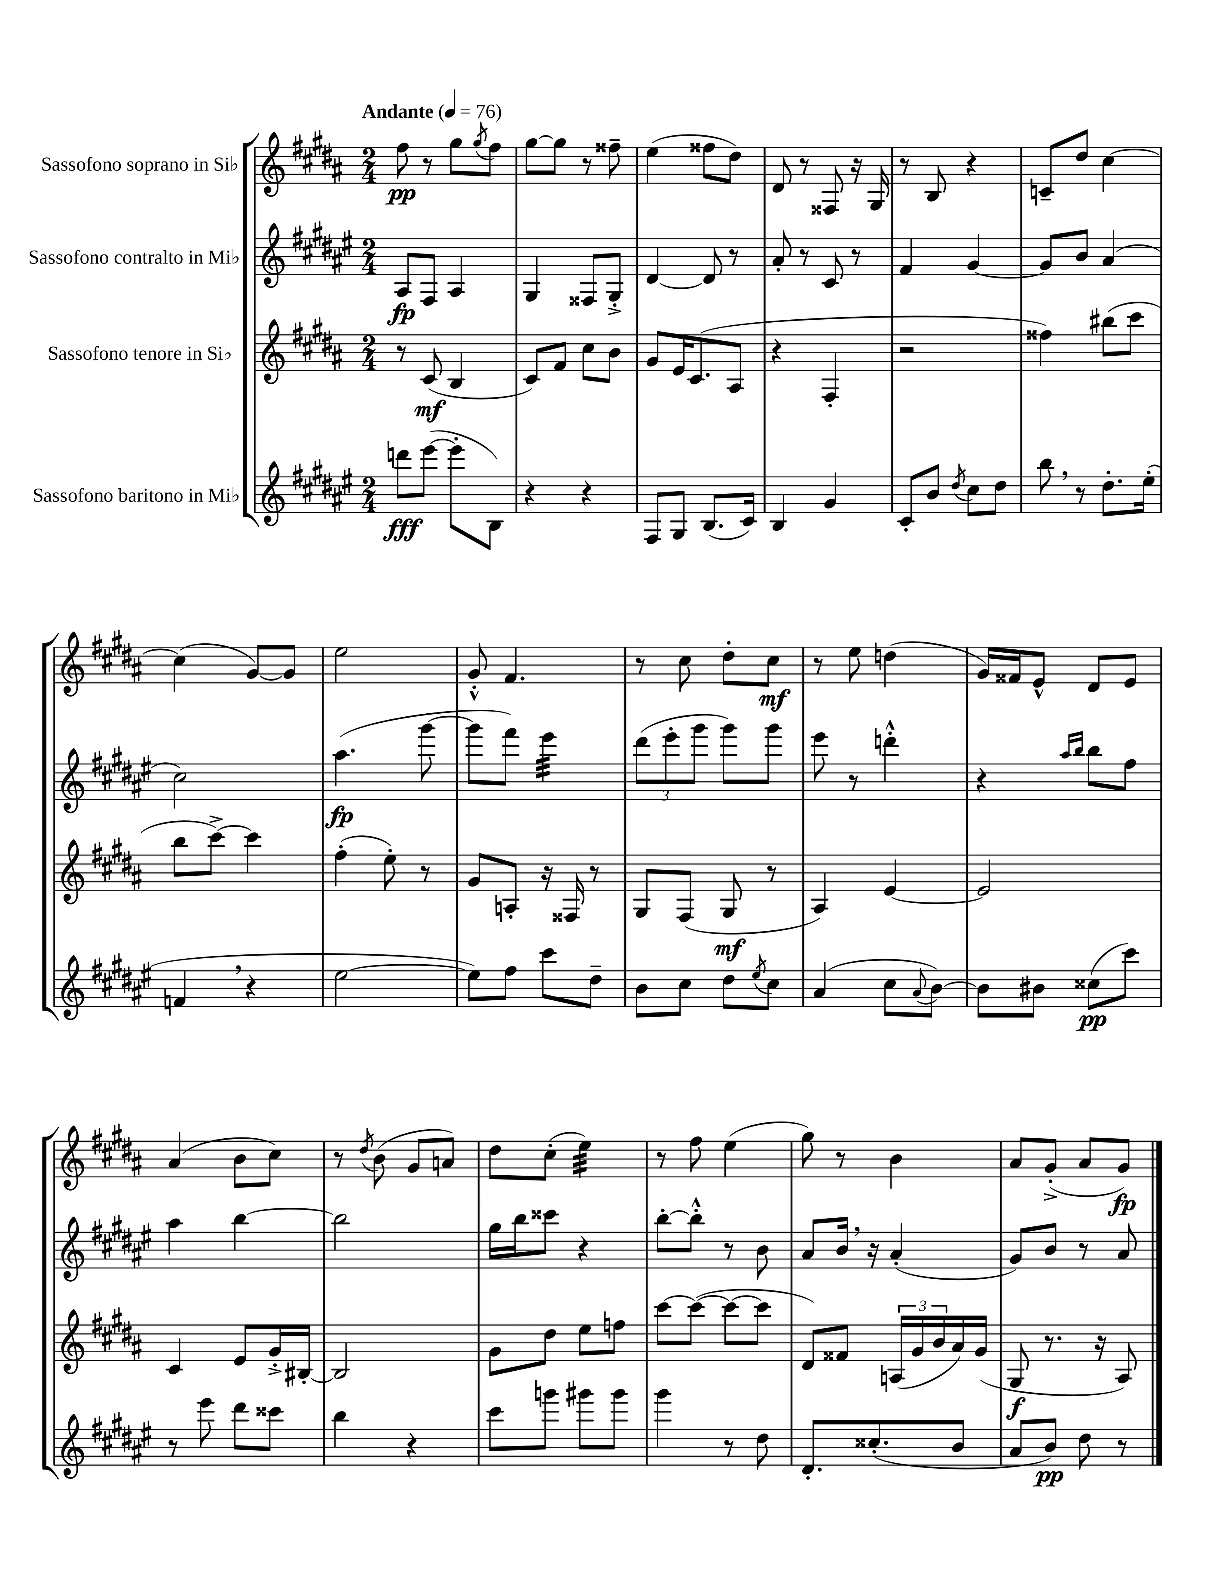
<<
\new StaffGroup <<
\new Staff = "s0" \with { instrumentName = "Sassofono soprano in Sib" } {
    \clef treble \key b \major \numericTimeSignature \time 2/4 \tempo "Andante" 4 = 76
    fis''8\pp r8 gis''8 \acciaccatura { gis''8 } fis''8 |
    gis''8~ gis''8 r8 fisis''8-- |
    e''4( fisis''8 dis''8) |
    dis'8 r8 fisis8 r16 gis16 |
    r8 b8 r4 |
    c'8-- dis''8 cis''4~ |
    cis''4( gis'8~) gis'8 |
    e''2 |
    gis'8-.-^ fis'4. |
    r8 cis''8 dis''8-. cis''8\mf |
    r8 e''8 d''4( |
    gis'16) fisis'16 e'8-^ dis'8 e'8 |
    ais'4( b'8 cis''8) |
    r8 \acciaccatura { dis''8 } b'8( gis'8 a'8) |
    dis''8 cis''8-.( e''4:32) |
    r8 fis''8 e''4( |
    gis''8) r8 b'4 |
    ais'8 gis'8-.->( ais'8 gis'8\fp) \bar "|." |
}
\new Staff = "s1" \with { instrumentName = "Sassofono contralto in Mib" } {
    \clef treble \key fis \major \numericTimeSignature \time 2/4
    ais8\fp fis8 ais4 |
    gis4 fisis8 gis8-.-> |
    dis'4~ dis'8 r8 |
    ais'8-. r8 cis'8 r8 |
    fis'4 gis'4~ |
    gis'8 b'8 ais'4( |
    cis''2) |
    ais''4.\fp( gis'''8~ |
    gis'''8 fis'''8) eis'''4:32 |
    \tuplet 3/2 { dis'''8( eis'''8-. gis'''8 } gis'''8) gis'''8 |
    eis'''8 r8 d'''4-.-^ |
    r4 \grace { ais''16 b''16 } b''8 fis''8 |
    ais''4 b''4~ |
    b''2 |
    gis''16 b''16 cisis'''8 r4 |
    b''8~-. b''8-.-^ r8 b'8 |
    ais'8 b'16 \breathe r16 ais'4-.( |
    gis'8) b'8 r8 ais'8 \bar "|." |
}
\new Staff = "s2" \with { instrumentName = "Sassofono tenore in Sib" } {
    \clef treble \key b \major \numericTimeSignature \time 2/4
    r8 cis'8\mf( b4 |
    cis'8) fis'8 cis''8 b'8 |
    gis'8 e'16 cis'8.( ais8 |
    r4 fis4-. |
    r2 |
    fisis''4) bis''8( cis'''8 |
    b''8 cis'''8~->) cis'''4 |
    fis''4-.( e''8-.) r8 |
    gis'8 a8-. r16 fisis16 r8 |
    gis8 fis8( gis8\mf r8 |
    ais4) e'4~ |
    e'2 |
    cis'4 e'8 gis'16-.-> bis16~-. |
    bis2 |
    gis'8 dis''8 e''8 f''8 |
    cis'''8~ cis'''8~( cis'''8~ cis'''8 |
    dis'8) fisis'8 \tuplet 3/2 { a16( gis'16 b'16 } ais'16) gis'16( |
    gis8\f r8. r16 ais8) \bar "|." |
}
\new Staff = "s3" \with { instrumentName = "Sassofono baritono in Mib" } {
    \clef treble \key fis \major \numericTimeSignature \time 2/4
    d'''8\fff eis'''8~( eis'''8-. b8) |
    r4 r4 |
    fis8 gis8 b8.( cis'16) |
    b4 gis'4 |
    cis'8-. b'8 \acciaccatura { dis''8 } cis''8 dis''8 |
    b''8 \breathe r8 dis''8.-. eis''16-.( |
    f'4 \breathe r4 |
    eis''2~ |
    eis''8) fis''8 cis'''8 dis''8-- |
    b'8 cis''8 dis''8 \acciaccatura { eis''8 } cis''8 |
    ais'4( cis''8 \appoggiatura { ais'8 } b'8~) |
    b'8 bis'8 cisis''8\pp( cis'''8) |
    r8 eis'''8 dis'''8 cisis'''8 |
    b''4 r4 |
    cis'''8 g'''8 gis'''8 gis'''8 |
    gis'''4 r8 dis''8 |
    dis'8.-. cisis''8.-.( b'8 |
    ais'8 b'8\pp) dis''8 r8 \bar "|." |
}
>>
>>
\layout { \context { \Score \remove "Bar_number_engraver" } }
